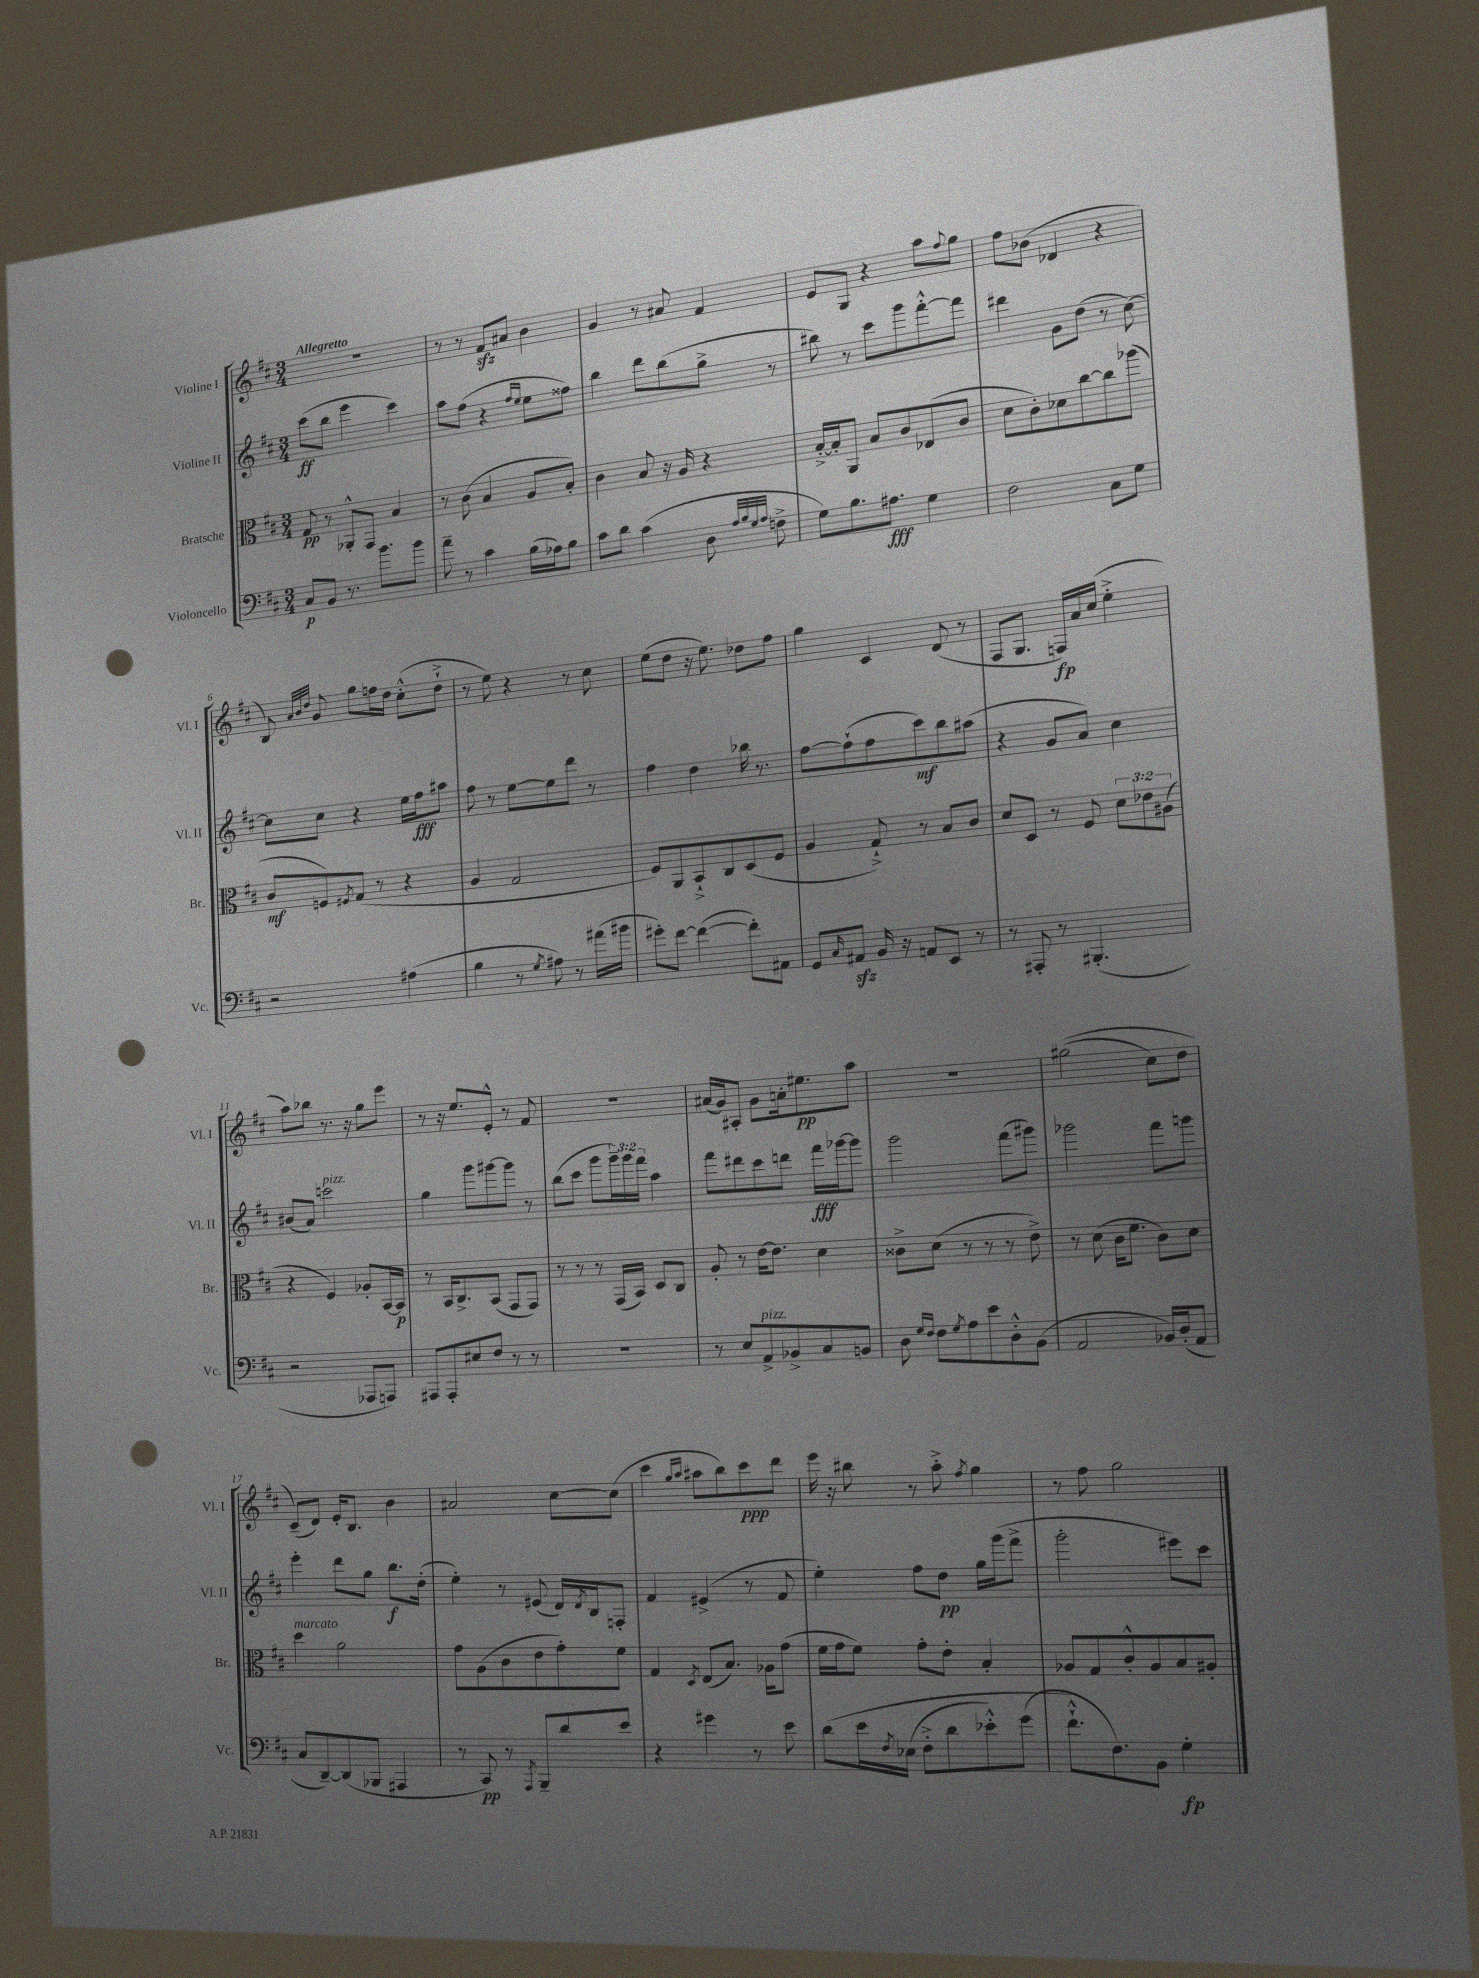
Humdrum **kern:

**kern	**kern	**kern	**kern
*staff4	*staff3	*staff2	*staff1
*clefF4	*clefC3	*clefG2	*clefG2
*k[f#c#]	*k[f#c#]	*k[f#c#]	*k[f#c#]
*M3/4	*M3/4	*M3/4	*M3/4
8C#	8G	(8ccc#	2.r
8BB	8r	8bb	.
8.r	8AA-'^^	4eee	.
.	8GG	.	.
8.b	.	.	.
.	4B	4ccc#)	.
8b	.	.	.
=	=	=	=
8a~	8r	8aa	8r
8r	(8c#	(8ff#	8r
4c#	4B	4r	8f#
.	.	.	8a#
.	.	16qqff#	.
.	.	16qqee	.
(16B	8A	8ee	4b
16A-)	.	.	.
8B	8B')	8ff##)	.
=	=	=	=
8c#	4c#	4bb	4g
8d	.	.	.
(4c#	8B	8ddd	8r
.	16r	(8bb	8a#
.	16A	.	.
8D	4r	8gg^	4f#
32qqA	.	.	.
32qqB	.	.	.
32qqG	.	.	.
32qqA	.	.	.
8F^	.	8r	.
=	=	=	=
8G)	[16B'^	8bb#)	8e
.	16B']	.	.
8.B	8AA	8r	8G
.	8B	8ccc#	4r
8.A#	.	.	.
.	8c#	8ggg	.
4G	(8E-	[8fff#'^^	8aa
.	.	.	8qqff#
.	8c#	8fff#]	8gg
=	=	=	=
2F#	8d	4ddd#	8ff#
.	8c#')	.	(8b-
.	8d-	8g	4d-
.	[8cc#	(8dd	.
8C#	8cc#]	8r	4r
8G	(8aa-	[8cc#)	.
=	=	=	=
2r	8c#	8cc#]	8B)
.	.	.	32qqa
.	.	.	32qqb
.	.	.	32qqdd
.	8F)	8cc#	8g
.	8qF#	.	.
.	(8G	4r	8gg
.	8r	.	16ff
.	.	.	16dd
(4A#	4r	16ee	(8cc#'^^
.	.	16ff#	.
.	.	8aa#	8dd`^
=	=	=	=
4B	4A	8ff#	8r
.	.	8r	8ee)
8r	2G	[8ee	4r
8qG	.	.	.
8A#)	.	8ee]	.
8r	.	8ddd	8r
(16a#	.	8r	8cc#
16b#	.	.	.
=	=	=	=
8g#')	8F#)	4ff#	(8ee
[8f#	8AA	.	8dd
(4f#_	8BB`^	4dd	16r
.	.	.	8.ee)
.	8C#	.	.
8f#'])	(8D	16bb-	8dd-
.	.	8.r	.
8AA#	8F#	.	8ff#
=	=	=	=
8GG	4A	[8ff#	4gg
16qqC#	.	.	.
8AA#	.	(8ff#`]	.
16BB	8G`^)	8ff#	4c#
16r	.	.	.
8AA	8r	8ccc#)	.
8EE	8B	8bb	(8d
8r	8c#	(8aa#	8r
=	=	=	=
8r	8d	4r	8F#
8AAA#'	8D	.	8.G
8r	8r	8g	.
.	.	.	16F)
(4.BBB#'	8F#	8a)	16a
.	.	.	(16cc#
.	12d	4cc#	4ee'^
.	12e-	.	.
.	(12A#	.	.
=	=	=	=
2r	4r	(8b#	8aa)
.	.	8a)	8bb-
.	4F#)	2ccc	8.r
.	.	.	16r
8AAA-	8A-'	.	8gg
8AAA)	[16BB	.	8eee
.	16BB]	.	.
=	=	=	=
8AAA#	8r	4gg	8r
8AAA#'	16BB	.	16r
.	8.C#^	.	8.ee
8E#	.	8ggg	.
8F#	(8BB	[8ggg#	8e'^^
8r	8GG	8ggg#]	8r
8r	8GG)	8r	8f#
=	=	=	=
2.r	8r	(8bb	2.r
.	8r	8ccc#	.
.	8r	8ggg	.
.	(16GG	24ggg~)	.
.	.	24ggg	.
.	16BB)	.	.
.	.	24fff#	.
.	8D	4aa	.
.	8C#	.	.
=	=	=	=
8r	8A'	8fff#	(16a#
.	.	.	16g)
8E	8r	8ddd#	8A#'
8AA^	[16e	8ccc#	8g
.	8.e]	.	.
8BB-^	.	8ddd	16a'
.	.	.	8.ee#
8C#	4d	16fff#	.
.	.	[16ggg-	.
8BB	.	8ggg-]	8aa
=	=	=	=
8D	8c##^	2ggg	2.r
16qqG	.	.	.
16qqF#	.	.	.
8F#	(8d	.	.
8qG	.	.	.
8A	8r	.	.
8e	8r	.	.
8D'^^	8r	(8fff#	.
(8BB	8e^)	8ggg#)	.
=	=	=	=
2AA	8r	2ggg-	&((2gg#
.	(8d	.	.
.	16c#	.	.
.	8.f#	.	.
16BB-)	8c#)	8fff#	8cc#)
(16D'	.	.	.
8AA	8d	8ggg	8dd
=	=	=	=
8C#	4dd	4eee'	(8c#~&)
[8DD~)	.	.	8d)
(8DD]	2a	8ddd	16e'
.	.	.	8.B
8BBB-	.	8gg	.
4AAA#	.	8.bb	4b
.	.	(16dd'	.
=	=	=	=
8r	8g	4ee')	2a#
8CC#)	(8A	.	.
8r	8c#	8r	.
8qAAA	.	.	.
8BBB~	8e	(8e#	.
8d	8g')	16d)	[8cc#
.	.	8qd	.
.	.	16B	.
8e	8f#	8F'	(8cc#]
=	=	=	=
4r	4G	4f#	4ccc#
.	.	.	16qqgg
.	8qD	.	16qqaa
4g#	(8E	(4e#^	8aa#
.	8.B)	.	8bb)
8r	.	8r	8ccc#
.	16A-	.	.
8e	(8g	8f#	8ddd
=	=	=	=
&(8d	16f#	4ee')	16eee
.	16g	.	16r
16e	8f#)	.	8bb#
8qF#	.	.	.
(16E-	.	.	.
8F#'^	8g'	8ff#	8r
8d	8e'	8dd	8aa'^
.	.	.	8qff#
8e-'^^)	4B'	16gg	4gg
.	.	(16ggg	.
(8g	.	8fff#^	.
=	=	=	=
8.f#`^^&)	8A-	2ggg'	8r
.	8G	.	8ff#
8.F#)	.	.	.
.	8c#'^^	.	2gg
8BB	8A-	.	.
4G'	8B	8eee#)	.
.	8A#'	8ccc#	.
==	==	==	==
*-	*-	*-	*-
